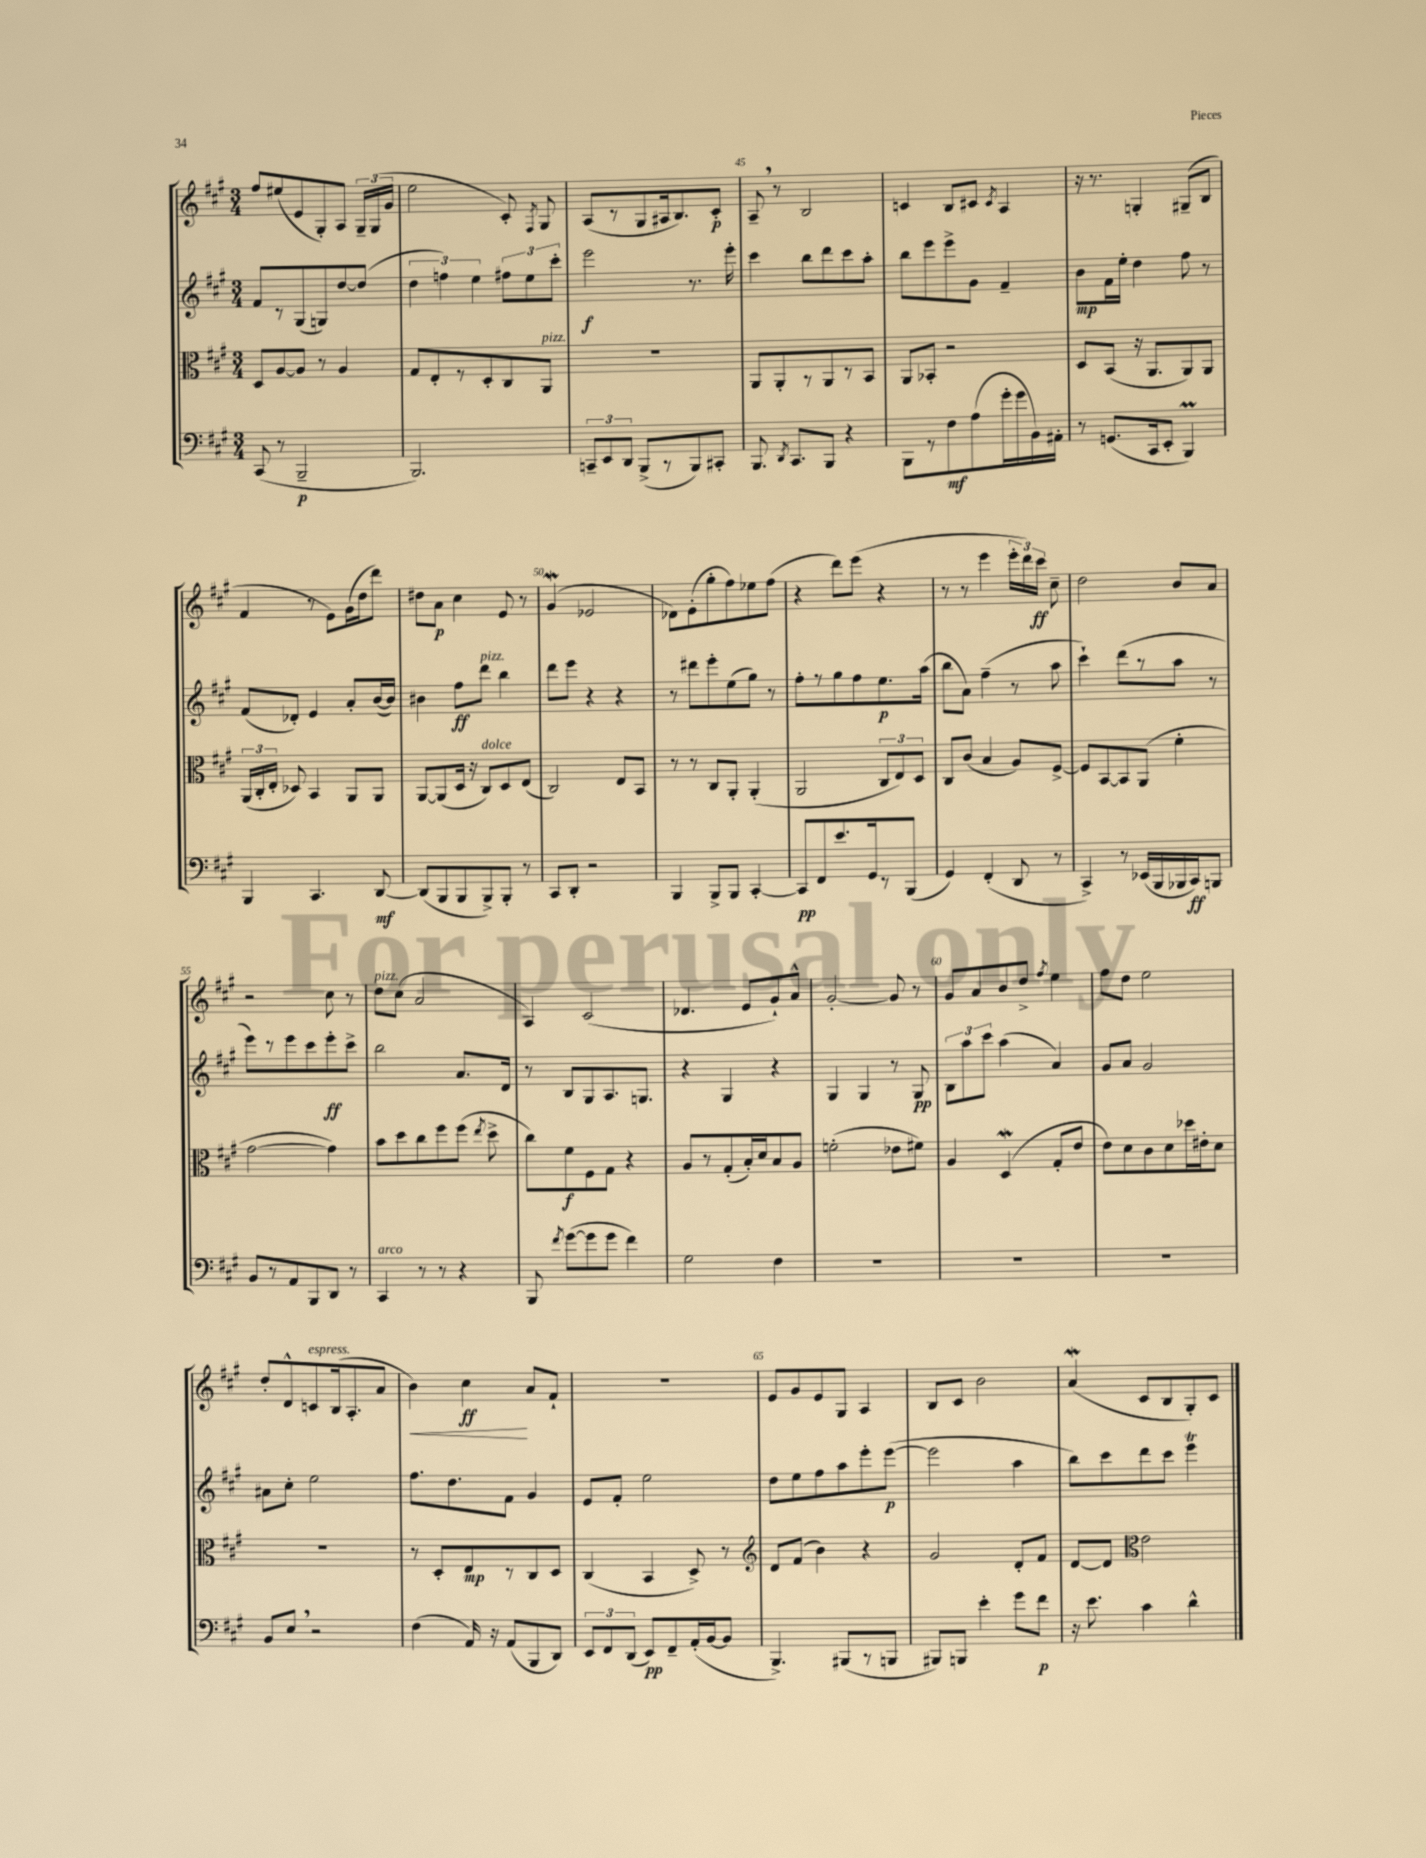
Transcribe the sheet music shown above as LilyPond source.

<<
\new StaffGroup <<
\new Staff = "s0" {
    \clef treble \key a \major \numericTimeSignature \time 3/4
    \autoBeamOff fis''8[ eis''8( e'8 gis8-.) a8] \tuplet 3/2 { gis16[-- gis16( gis'16] } |
    e''2 cis'8-.) \acciaccatura { fis8 } gis8 |
    a8[( r8 gis8 ais16 b8.) cis'8]-.\p |
    a8-- \breathe r8 b2 |
    c'4 b8[ cis'8] \acciaccatura { cis'8 } a4 |
    r16 r8. g4-. gis8[--( b8] |
    fis'4 r8 e'8[) gis'16( d''16 d'''8]) |
    dis''8[ a'8]\p cis''4 e'8 r8 |
    gis'4\mordent( ees'2 |
    des'8[) e'8-.( gis''8-. fis''8) ees''8 fis''8]( |
    r4 d'''8[) e'''8]( r4 |
    r8 r8 e'''4 \tuplet 3/2 { e'''16[-. d'''16) cis'''16]\ff } cis''8-- |
    d''2 b'8[ a'8] |
    r2 cis''8 r8 |
    d''8[^\markup { \italic "pizz." } cis''8]( a'2 |
    a4) cis'2( |
    des'4. e'8[ gis'8-!) a'8]-^ |
    gis'2~-. gis'8 r8 |
    gis'8[ a'8 b'8 d''8]-> \acciaccatura { fis''8 } e''4 |
    fis''8[ d''8] e''2 |
    d''8[-. d'8-^ c'8^\markup { \italic "espress." } b16( a8.-. a'8] |
    b'4\<) cis''4\ff\! a'8[ fis'8]-! |
    R2. |
    e'8[ gis'8 e'8 gis8] a4 |
    b8[ cis'8] b'2 |
    a'4\mordent( cis'8[ b8 gis8-.) cis'8] \bar "|." |
}
\new Staff = "s1" {
    \clef treble \key a \major \numericTimeSignature \time 3/4
    \autoBeamOff fis'8[ r8 gis8( g8) d''8~ d''8]( |
    \tuplet 3/2 { d''4 f''4) e''4 } \tuplet 3/2 { fis''8[ e''8 cis'''8]-. } |
    e'''2\f r8. e'''16-. |
    cis'''4 b''8[ d'''8 cis'''8 a''8]-. |
    b''8[ e'''8 e'''8-> gis'8] fis'4-- |
    b'8[\mp fis'16 e''16]-. d''4 fis''8 r8 |
    fis'8[( des'8]-.) e'4 a'8[-. b'16~( b'16]) |
    bis'4 fis''8[\ff d'''8]^\markup { \italic "pizz." } b''4 |
    d'''8[ e'''8] r4 r4 |
    r8 dis'''8[ e'''8-. e''8( gis''8]) r8 |
    fis''8[-. r8 gis''8 fis''8 e''8.\p a''16]( |
    b''8[ a'8]) fis''4--( r8 a''8 |
    cis'''4-!) d'''8[( r8 a''8] r8 |
    e'''8[) r8 e'''8 cis'''8 e'''8-.\ff cis'''8]-> |
    b''2 a'8.[ d'16] |
    r8 b8[ gis8 a8. g8.] |
    r4 gis4 r4 |
    gis4 gis4 r8 gis8\pp |
    \tuplet 3/2 { b8[ a''8 cis'''8] } a''4( a'4) |
    gis'8[ a'8] gis'2 |
    ais'8[ cis''8]-. e''2 |
    fis''8.[ d''8. fis'8] gis'4 |
    e'8[ fis'8]-. e''2 |
    d''8[ e''8 fis''8 a''8 e'''8-. e'''8]~\p( |
    e'''2 a''4 |
    b''8[) cis'''8 d'''8 cis'''8] e'''4\trill \bar "|." |
}
\new Staff = "s2" {
    \clef alto \key a \major \numericTimeSignature \time 3/4
    \autoBeamOff d8[ a8~ a8] r8 a4 |
    gis8[ e8-. r8 d8-. cis8 a,8]^\markup { \italic "pizz." } |
    R2. |
    a,8[ a,8-. r8 a,8 r8 b,8] |
    a,8[ bes,8]-. r2 |
    d8[ b,8]( r16 a,8.[ a,8) a,8] |
    \tuplet 3/2 { a,16[( cis16-. e16]-. } des8) b,4 a,8[ a,8] |
    a,8[~ a,8( d16] r16 cis8[^\markup { \italic "dolce" }) d8 e8]( |
    cis2) e8[ b,8] |
    r8 r8 cis8[ a,8]-. a,4-.( |
    a,2 \tuplet 3/2 { cis8[ e8) d8] } |
    cis8[ cis'8]( b4 a8[) fis8]~-> |
    fis8[ b,8~ b,8 a,8]( fis'4-. |
    gis'2~ gis'4) |
    b'8[ d''8 cis''8 fis''8 fis''8]( \acciaccatura { e''8 } d''8-> |
    cis''8[) fis'8\f fis8 gis8] r4 |
    a8[ r8 gis8-.( b16-.) d'16 b8 a8] |
    f'2-.( ees'8[ fis'8]) |
    a4 d4\mordent( gis8[-. e'8] |
    e'8[) d'8 cis'8 d'8 des''16 eis'16-. d'8] |
    R2. |
    r8 d8[-. e8\mp r8 cis8 d8] |
    cis4( b,4 d8->) r8 |
    \clef treble d'8[ fis'8]( b'4) r4 |
    gis'2 d'8[-. fis'8] |
    d'8[~ d'8] \clef alto e'2 \bar "|." |
}
\new Staff = "s3" {
    \clef bass \key a \major \numericTimeSignature \time 3/4
    \autoBeamOff cis,8( r8 b,,2--\p |
    b,,2.) |
    \tuplet 3/2 { c,8[-- e,8 d,8] } b,,8[->( r8 b,,8) cis,8]-. |
    b,,8. \acciaccatura { d,8 } cis,8.[ b,,8] r4 |
    b,,8[ r8 fis8\mf a8( gis'16-. gis'16 b,16) ais,16]-. |
    r8 g,8.[( cis,16 e,8]-. b,,4\prall) |
    b,,4 cis,4. d,8~\mf |
    d,8[( b,,8 b,,8 b,,8->) b,,8]-. r8 |
    cis,8[ d,8]-. r2 |
    b,,4 b,,8[-> b,,8] cis,4~-. |
    cis,8[\pp fis,8 e'8. gis,16 r8 b,,8]( |
    gis,4) fis,4-.( d,8 r8 |
    cis,4->) r8 ees,16[( b,,16 bes,,16 cis,16\ff) b,,8] |
    b,8[ r8 a,8 b,,8 d,8] r8 |
    cis,4^\markup { \italic "arco" } r8 r8 r4 |
    b,,8 \acciaccatura { fis'8 } gis'8[~( gis'8 gis'8] fis'4) |
    gis2 fis4 |
    R2. |
    R2. |
    R2. |
    b,8[ e8] \breathe r2 |
    fis4( a,16) r16 a,8[( b,,8 d,8]) |
    \tuplet 3/2 { e,8[ fis,8 d,8]( } e,8[\pp) fis,8-- a,16-.( b,16~ b,8] |
    b,,4.->) bis,,8[( r8 b,,8] |
    bis,,8[) b,,8] e'4-. gis'8[ fis'8]\p |
    r16 e'8. cis'4 d'4-^ \bar "|." |
}
>>
>>
\layout { \context { \Score currentBarNumber = #42 \override BarNumber.break-visibility = ##(#f #t #t) barNumberVisibility = #(every-nth-bar-number-visible 5) } }
